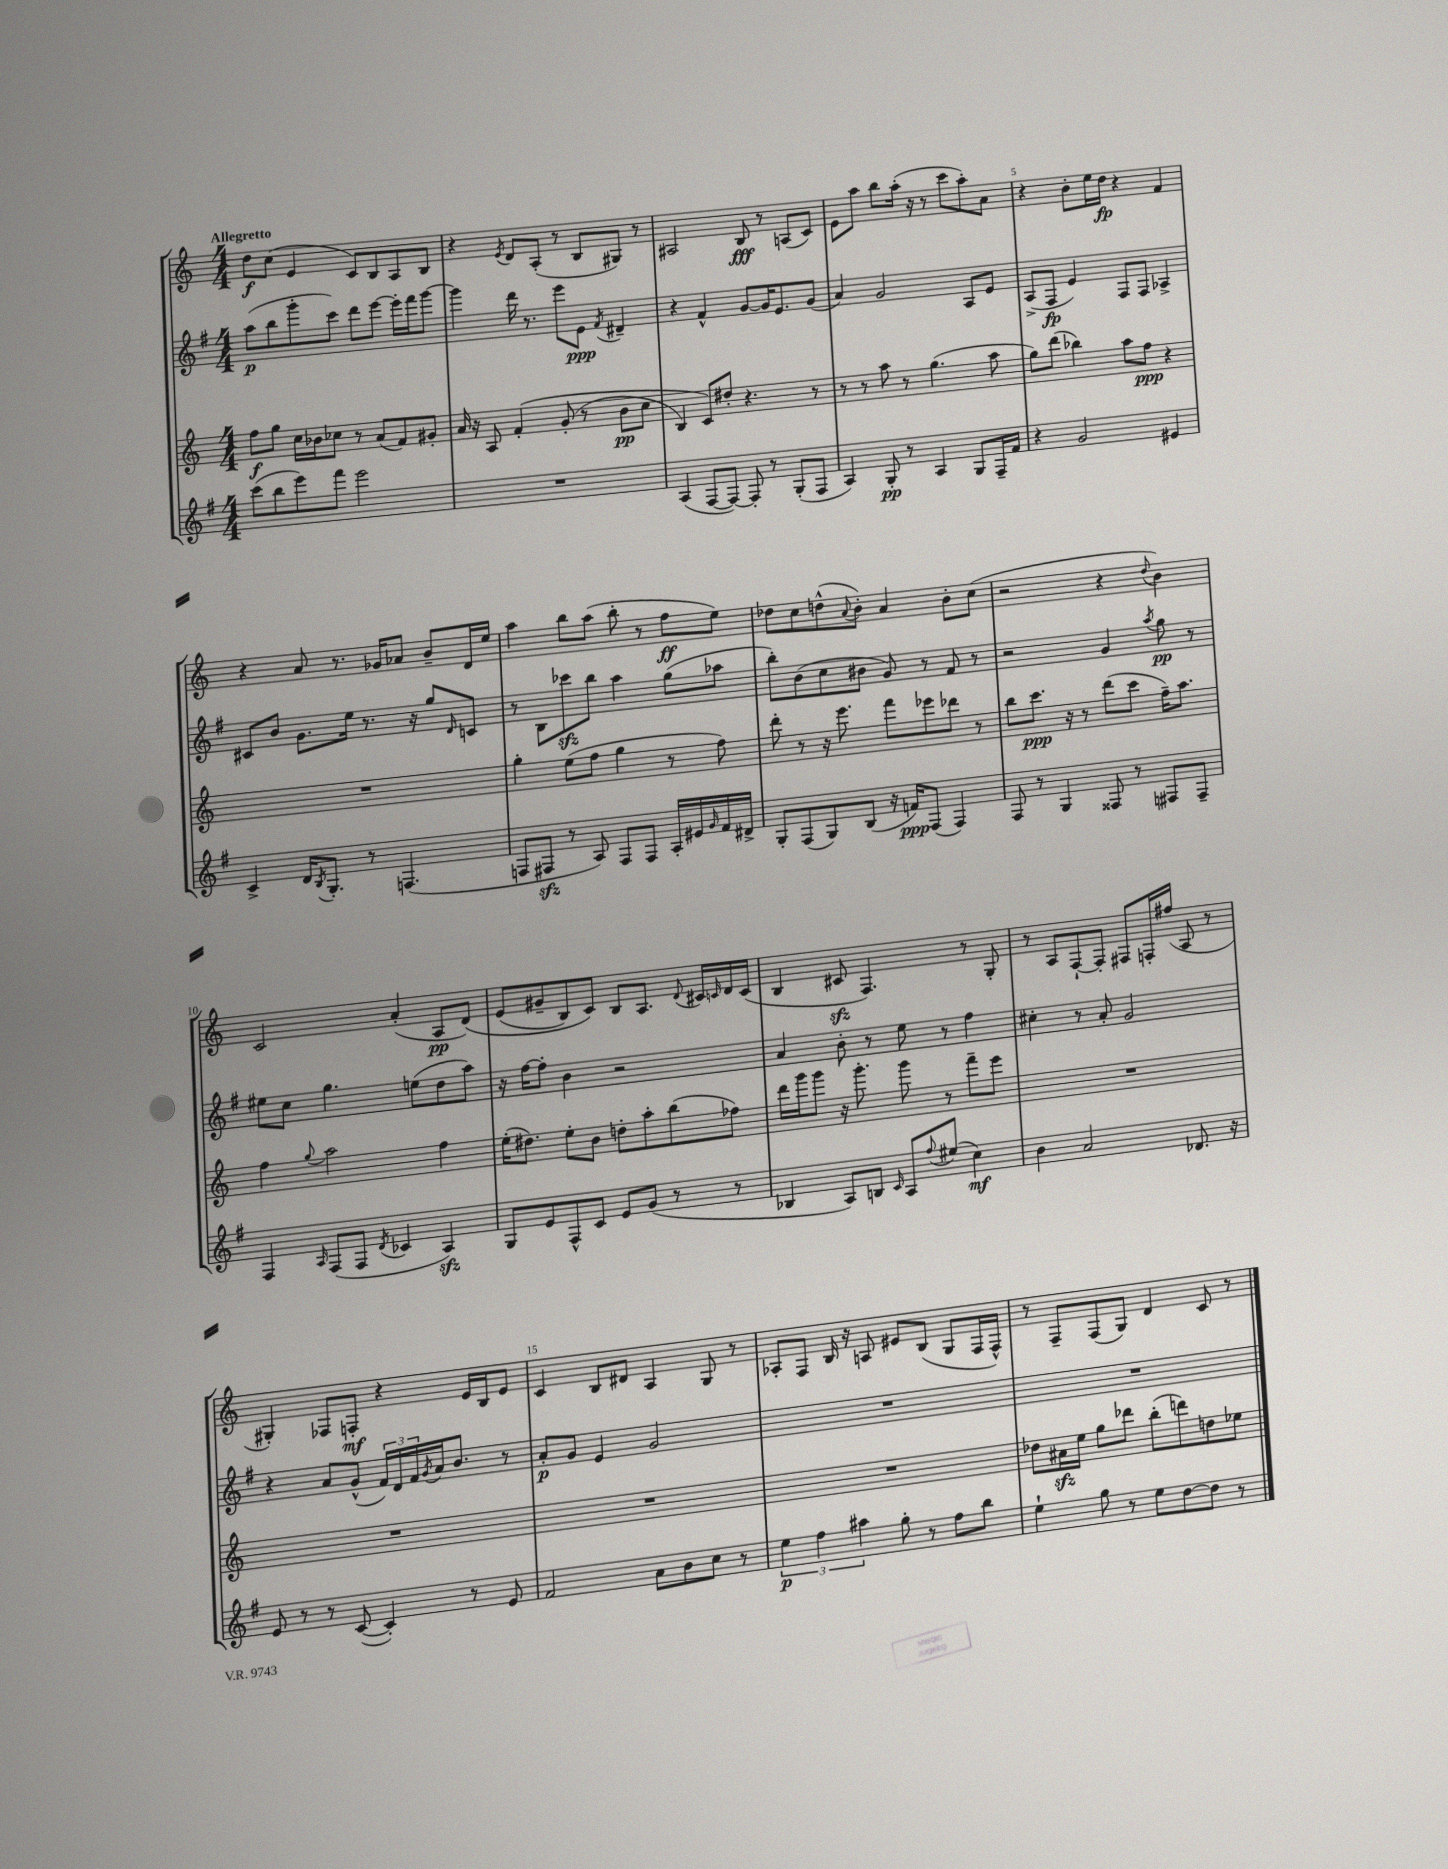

**kern	**kern	**kern	**kern
*staff4	*staff3	*staff2	*staff1
*clefG2	*clefG2	*clefG2	*clefG2
*k[f#]	*k[]	*k[f#]	*k[]
*M4/4	*M4/4	*M4/4	*M4/4
(8ccc\L	8ff\L	(8aa\L	8dd\L
8bb\	8gg\J	8bb\	(8cc\J
8eee\)	16cc\LL	8ggg'\	4e/
.	16b-\J	.	.
8fff#\J	8cc-\J	8ccc\J)	.
2eee\	8r	8ddd\L	8c/L)
.	(8a/L	[8eee\J	8B/
.	8f/)	16eee'\]LL	8A/
.	.	16fff#\J	.
.	8g#'/J	[8ggg\J	8B/J
=	=	=	=
1r	16a/	4ggg\]	4r
.	16r	.	.
.	8A/	.	.
.	.	.	8qe/
.	&(4f'/	16ddd\	8d/L
.	.	8.r	.
.	.	.	(8A'/J
.	(8g'/	8eee\L	8r
.	8r	8e\J	8B/L
.	.	8qf#/	.
.	8b\L	4d#~/	8G#/J)
.	8cc\J	.	8r
=	=	=	=
(4A/	4B/)	4r	2A#/
[8F#/L	8c/L&)	4f#^^/	.
8F#/_J)	8dd#'/J	.	.
8F#'/]	4.r	[8g/L	8B/
8r	.	16g/]K	8r
.	.	8.e/	.
(8G'/L	.	.	(8A/L
8F#/J	8r	(8g/J	8c/J)
=	=	=	=
4A/)	8r	4a/)	8e\L
.	8r	.	8aa\J
8G'/	8aa\	2g/	8bb\L
8r	8r	.	(16aa'\Jk
.	.	.	16r
4A/	(4.gg\	.	8r
.	.	.	8ccc\L
8G/L	.	8A/L	8aa'\)
16F#~/L	8aa\	8e/J	8a\J
16f#/JJ	.	.	.
=	=	=	=
4r	8gg\L)	(8A^/L	4r
.	(8ddd\J	8F#/J	.
2g/	4bb-\)	4e/)	8b'\L
.	.	.	16ee\L
.	.	.	16dd\JJ
.	8aa\L	8F#/L	4r
.	8ff\J	8F#/J	.
4e#/	4r	4A-^/	4f/
=	=	=	=
4c^/	1r	8c#/L	4r
.	.	8b/J	.
16d/LK	.	8.g\L	8a/
8qB/	.	.	.
8.G'/J	.	.	.
.	.	.	8.r
.	.	16ee\Jk	.
8r	.	8.r	.
.	.	.	16g-/LK
(4.F/	.	.	8a-/J
.	.	16r	.
.	.	8gg/L	8b~/L
.	.	16qqd/	.
.	.	8c/J	16d/L
.	.	.	16ee/JJ
=	=	=	=
8F/L	4gg'\	8r	4aa\
8F#/J	.	8B\L	.
8r	(8ee\L	8ccc-\	8bb\L
8A/)	8ff\J	8bb\J	(8aa\J
8F#/L	4gg\	4aa\	8bb'\
8F#/J	.	.	8r
16A'/LL	8r	(8gg\L	8ff\L
16e#/	.	.	.
16qqg/	.	.	.
16f#/	8ff\)	8aa-\J	8ee\J)
16d#^/JJ	.	.	.
=	=	=	=
8G'/L	8ddd'\	8bb'\L)	8dd-\L
(8F#/	8r	(8b\	8cc\
8G/)	16r	8cc\	(8dd^^\
.	8.eee\	.	.
.	.	.	8qqa/
(8B/J	.	8b#\J	8b'\J)
16r	8fff\L	8g/)	4a/
16f/LK)	.	.	.
(8F#/J	8eee-\	8r	.
4F#/)	8ddd-\J	8f#/	8b'\L
.	8r	8r	(8cc\J
=	=	=	=
8F#/	8bb\L	2r	2r
8r	8.ccc\J	.	.
4G/	.	.	.
.	16r	.	.
.	8r	.	.
8F##/	(8ddd\L	4g/	4r
8r	8ccc\J	.	.
.	.	8qaa/	8qqdd/
8F#/L	16ff~\LK)	8gg\	4b\)
.	8.aa\J	.	.
8F#~/J	.	8r	.
=	=	=	=
4F#/	4ff\	8ee#\L	2c/
.	.	8cc\J	.
16qqA/	8qqgg/	.	.
(8F#/L	2aa\	4.gg\	.
8F#/J	.	.	.
8qd/	.	.	.
4c-/	.	.	(4a'/
.	.	(8ee\L	.
4A/)	4ff\	8dd\	8A/L
.	.	8aa\J)	&(8d/J)
=	=	=	=
8G/L	(16ee'\LK	16r	(8e/L
.	8.dd#\J)	[16ff#\LK	.
8e/	.	8ff#'\]J	8g#~/
8F#^^/	8ee'\L	4b\	8B/)
8c/J	8b\J	.	8c/J&)
8e/L	8dd'\L	2r	8B/L
(8g/J	8aa'\	.	8.A/J
8r	(8bb\	.	.
.	.	.	8qqd/
.	.	.	16c#/LL
.	.	.	16qqc/
8r	8ff-\J)	.	16d/
.	.	.	(16c/JJ
=	=	=	=
4B-/	16ddd\LL	4a/	4B/
.	16ggg\J	.	.
.	8ggg\J	.	.
8A/L)	16r	8b'\	8c#/
.	8.ggg'\	.	.
8B/J	.	8r	4.F/)
16qqc/	.	.	.
8A/L	8ggg\	8ee\	.
8qqff#/	.	.	.
(8ee#/J	8r	8r	.
4cc\)	8fff~\L	4ff#\	8r
.	8eee\J	.	8G'/
=	=	=	=
4b\	1r	4cc#'\	8r
.	.	.	8A/L
2a/	.	8r	[8F`/
.	.	8a'/	8F'/]J
.	.	2g/	8F#/L
.	.	.	16F'/L
.	.	.	(16ff#/JJ
8.d-/	.	.	8A/
.	.	.	8r
16r	.	.	.
=	=	=	=
8e/	1r	4r	4G#'/)
8r	.	.	.
8r	.	8a/L	8F-/L
([8c/	.	(8g^^/J	8F'/J
4c'/])	.	24f#/LL)	4r
.	.	24d/	.
.	.	24f#/	.
.	.	8qg/	.
.	.	16a/J	.
.	.	8.b/J	.
8r	.	.	16e/LL
.	.	.	16B/J
8e/	.	8r	8e/J
=	=	=	=
2f#/	1r	8a'/L	4c/
.	.	8g/J	.
.	.	4e/	8B/L
.	.	.	8d#/J
8a\L	.	2g/	4A/
8b\	.	.	.
8cc\J	.	.	8G/
8r	.	.	8r
=	=	=	=
6ee\	1r	1r	8A-'/L
.	.	.	8F/J
6ff#\	.	.	.
.	.	.	16B/
.	.	.	16r
6aa#\	.	.	.
.	.	.	8A/
8gg'\	.	.	8e#/L
8r	.	.	(8B/J
8ff#\L	.	.	8G/L
8bb\J	.	.	16F/L
.	.	.	16F^^/JJ)
=	=	=	=
4ee`\	8dd-\L	1r	8r
.	16a#\L	.	8F~/L
.	16ee\JJ	.	.
8gg\	8gg\L	.	(8F/
8r	8ddd-\J	.	8G/J)
8ee\L	(8bb'\L	.	4d/
[8dd\	8ddd\)	.	.
8dd\]J	8dd\	.	8c/
8r	8ee-\J	.	8r
==	==	==	==
*-	*-	*-	*-
